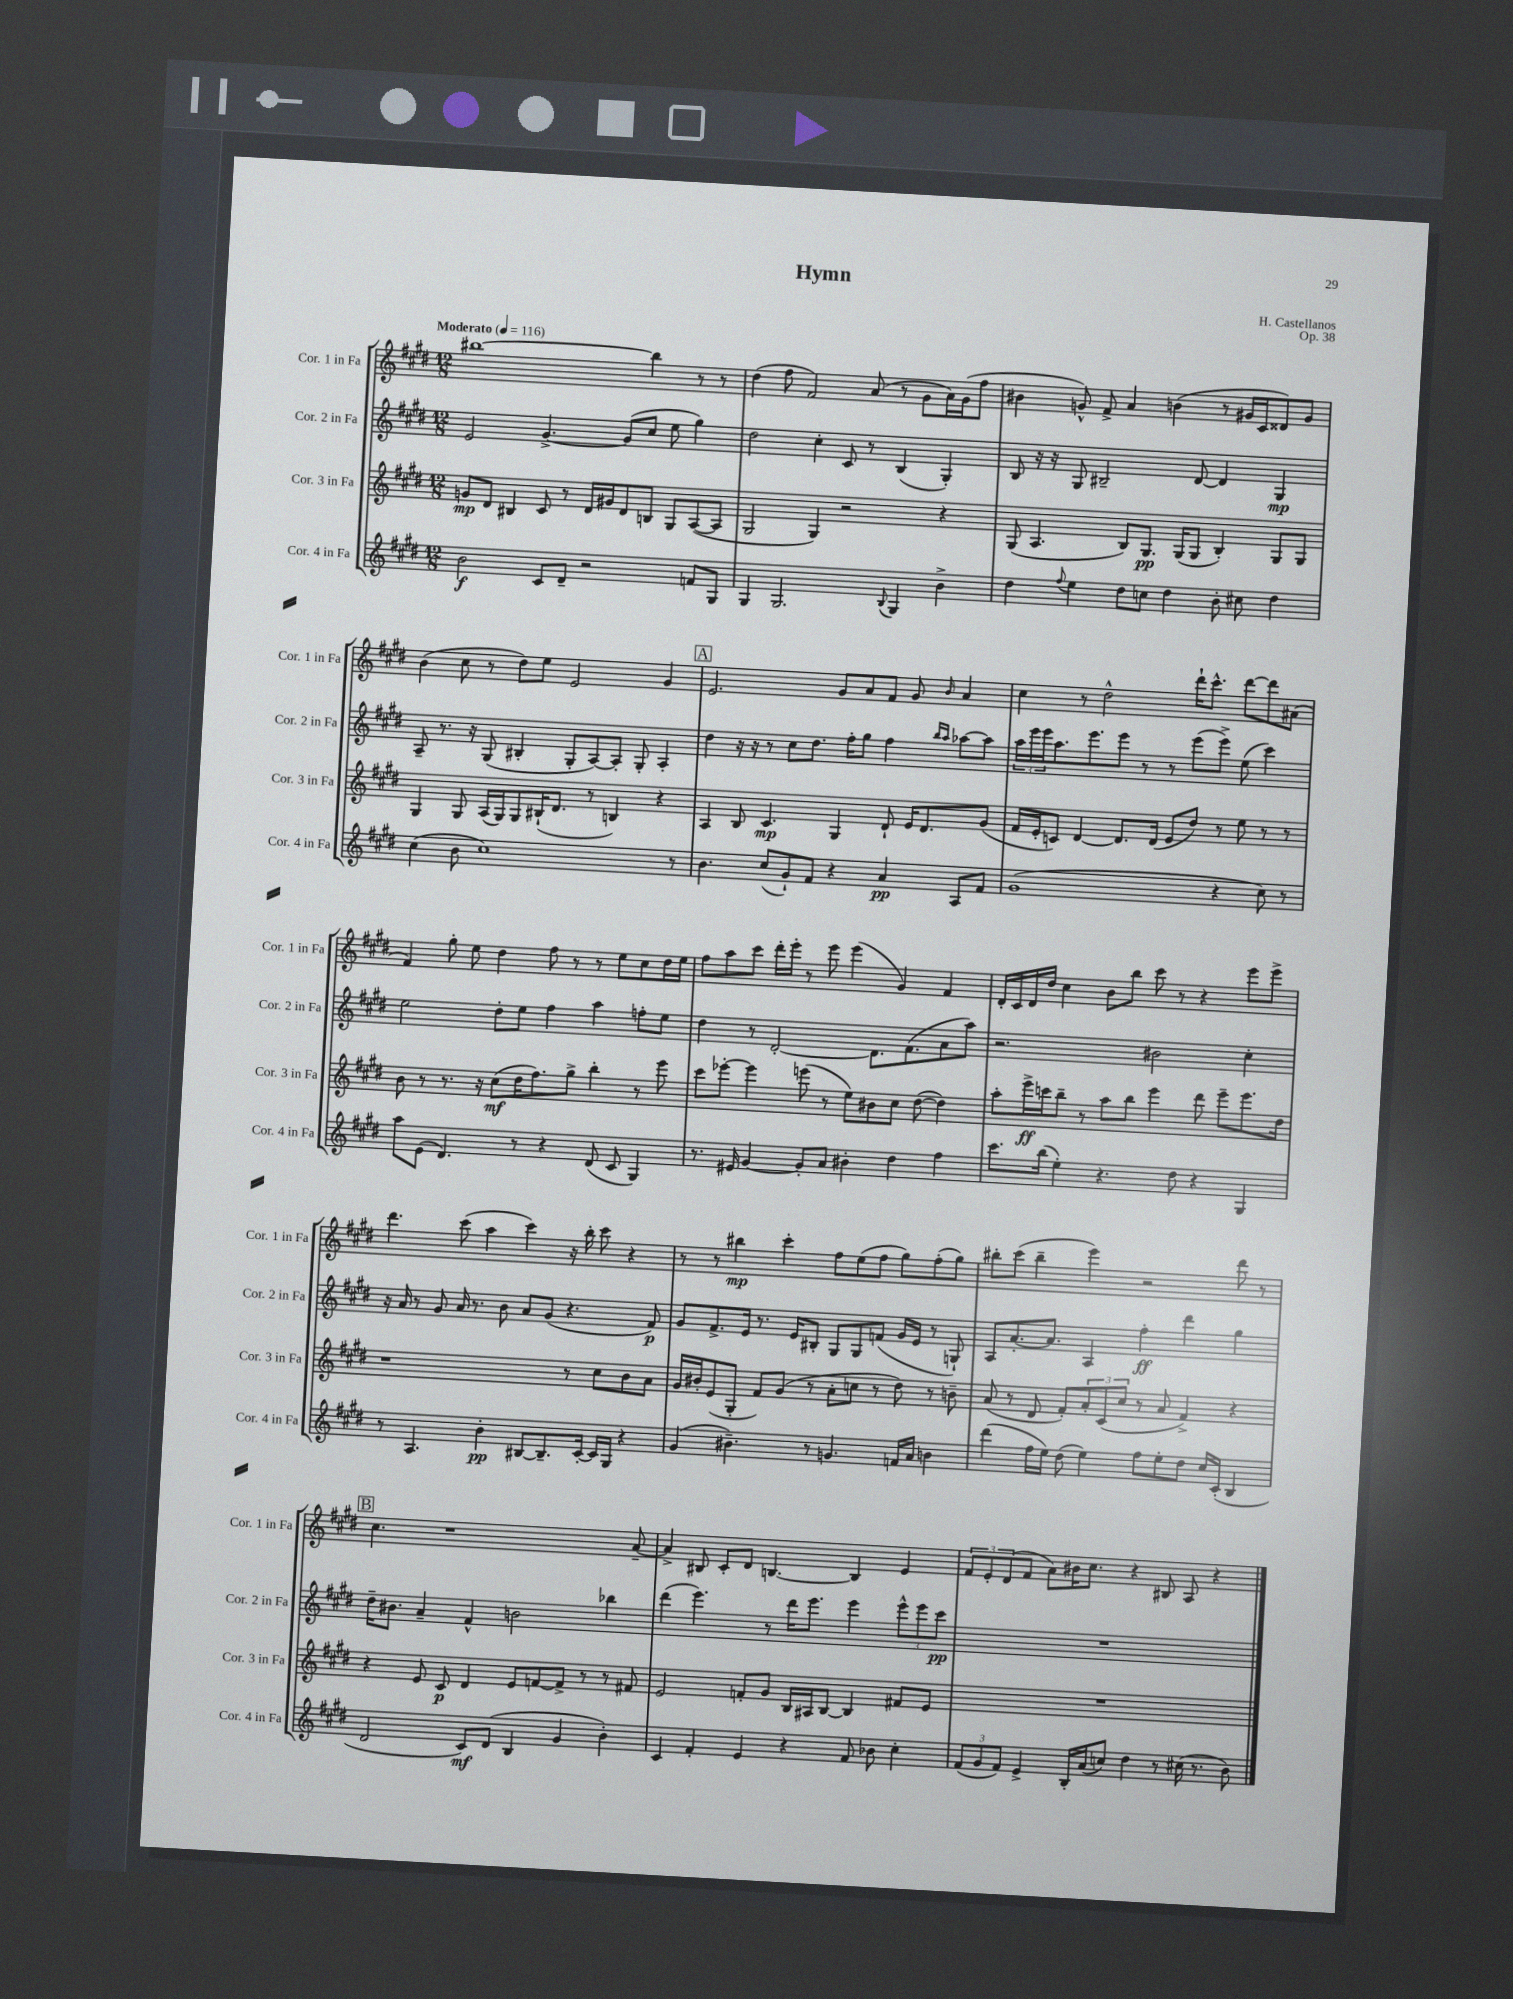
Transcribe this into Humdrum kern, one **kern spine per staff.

**kern	**kern	**kern	**kern
*staff4	*staff3	*staff2	*staff1
*clefG2	*clefG2	*clefG2	*clefG2
*k[f#c#g#d#]	*k[f#c#g#d#]	*k[f#c#g#d#]	*k[f#c#g#d#]
*M12/8	*M12/8	*M12/8	*M12/8
*MM116	*MM116	*MM116	*MM116
2b	8g	2e	[1bb#
.	8d#	.	.
.	4B#	.	.
8c#	8c#	[4.g#^	.
8d#~	8r	.	.
2r	16d#	.	.
.	16g#	.	.
.	8d#	(8g#]	.
.	8B	8cc#	4bb#]
.	8G#	8ee	.
8f	([8A	4gg#)	8r
8G#	8A]	.	8r
=	=	=	=
4G#	2G#	2dd#	(4dd#
2.G#	.	.	8ff#
.	.	.	2f#)
.	4G#)	4cc#'	.
.	2r	8c#	.
.	.	8r	(8a
8qqB	.	.	.
4G#	.	(4B	8r
.	.	.	8g#
4b^	4r	4G#')	16a)
.	.	.	(16g#
.	.	.	8ff#
=	=	=	=
4dd#	(8G#	8B	4b#
.	4.A	16r	.
.	.	16r	.
8qqff#	.	.	.
4ee	.	8G#	8g^^)
.	.	2B#~	8f#^
8dd#	8B)	.	4a
8cc	8.G#	.	.
4dd#	.	.	(4b
.	(16G#	.	.
.	8G#	[8d#	.
8b'	4B')	4d#]	8r
8cc#	.	.	16g#
.	.	.	16c#
4dd#	8G#	4G#	8d##)
.	8G#	.	8g#
=	=	=	=
(4cc#	4G#	8A~	(4b
.	.	8.r	.
8b	8G#	.	8cc#
.	.	16r	.
1cc#)	(16A	(8G#	8r
.	16G#)	.	.
.	8G#	4B#'	8dd#)
.	(16B#`	.	8ee
.	8.d#	.	.
.	.	8G#'	2e
.	8r	[8A)	.
.	4B)	8A']	.
.	.	8G#'	.
.	4r	4A'	4g#
8r	.	.	.
=	=	=	=
4.b	4A	4dd#	2.e
.	8B	16r	.
.	.	16r	.
(8cc#	4.c#	8r	.
8g#`)	.	8cc#	.
8f#	.	8.dd#	.
4r	4G#	.	8g#
.	.	16ff#'	.
.	.	8gg#	8a
4a	8d#`	4ff#	8f#
.	16e	.	8g#
.	8.d#	.	.
.	.	16qqbb	.
.	.	16qqaa	16qqb
8A	.	[8aa-	4a
8f#	(8g#	8aa-]	.
=	=	=	=
(1g#	16f#	24aa	4cc#
.	.	24eee	.
.	16e'	.	.
.	.	24eee	.
.	8c)	8.aa	.
.	[4d#	.	8r
.	.	8.eee	.
.	.	.	2dd#^^
.	8.d#]	8eee	.
.	.	8r	.
.	(16d#	.	.
.	8e	8r	.
.	8dd#)	(8eee	16ddd#`
.	.	.	8.ccc#^^
4r	8r	8eee^)	.
.	8ee	(8ee	[8ddd#
8cc#)	8r	4ccc#)	8ddd#]
8r	8r	.	(8a#
=	=	=	=
8aa	8b	2ee	4f#)
(8e	8r	.	.
4.d#)	8.r	.	8gg#'
.	.	.	8ee
.	16r	.	.
.	(8cc#	8dd#'	4dd#
8r	16dd#	8ee	.
.	8.ff#)	.	.
4r	.	4ff#	8ff#
.	8gg#^	.	8r
(8d#	4bb'	4aa	8r
8c#	.	.	8ee
4G#)	8r	8ff'	8cc#
.	8eee	8ee	16dd#
.	.	.	16ee
=	=	=	=
8.r	8ccc#	4dd#	8ff#
.	[8eee-'	.	8aa
16e#	.	.	.
[4g#	4eee-]	8r	8ccc#
.	.	[2d#'	16ddd#'
.	.	.	16eee'
8g#']	(8eee	.	8r
8a	8r	.	8eee
4b#'	8ee)	.	(4eee
.	8b#	8.d#]	.
4dd#	8cc#	.	4g#)
.	.	(8.f#	.
.	([8dd#	.	.
4ff#	4dd#])	8a	4f#
.	.	8aa)	.
=	=	=	=
8.ccc#	8aa'	2.r	16d#'
.	.	.	16c#
.	16eee^	.	16d#
(16bb	16ccc	.	16dd#
4ee')	8bb~	.	4cc#
.	8r	.	.
4.r	8aa	.	8b
.	8bb	.	8bb
.	4eee	2b#	8ccc#
8dd#	.	.	8r
4r	8ddd#	.	4r
.	8eee~	.	.
4G#	8.eee	4cc#'	8eee
.	.	.	8eee^
.	16dd#	.	.
=	=	=	=
8r	1r	16r	4.ddd#
.	.	16a	.
4.A	.	8r	.
.	.	8g#	.
.	.	16a	(8ccc#
.	.	8.r	.
4b'	.	.	4aa
.	.	8b	.
[8B#	.	8a	4ccc#)
8.B#~]	.	(8g#	.
.	8r	4.r	16r
[16c#'	.	.	16bb'
16c#]	8cc#	.	8ccc#
16G#	.	.	.
4r	8b	.	4r
.	8a	8f#)	.
=	=	=	=
(4g#	16g#	8g#	8r
.	16b#'	.	.
.	(8e	8.f#^	8r
4.b#~)	8G#'	.	4bb#
.	.	16e	.
.	8f#)	8.r	.
.	(8g#	.	4ccc#'
.	.	16e	.
8r	8r	8B#'	.
4.g	8a'	8G#	8ff#
.	8cc	8G#	(8ee
.	8r	(8f	8ff#
16f	8dd#)	16g#	8gg#)
16a	.	16e	.
4b	8r	8r	(8ff#'
.	8b~	8G`)	8gg#)
=	=	=	=
(4ddd#	(8a	8A	8bb#'
.	8r	[8.a'	(8ccc#
16ff#	8d#	.	4bb#~
16ee)	.	8.a]	.
(8dd#	8f#')	.	.
4ee)	12a'	4A	4eee)
.	(12c#	.	.
.	12cc#	.	.
8ff#	8r	4ff#'	2r
8ee'	8a	.	.
8dd#	4f#^)	4ddd#	.
16cc#	.	.	.
(16c#'	.	.	.
4B	4r	4gg#	8ddd#
.	.	.	8r
=	=	=	=
2d#	4r	16dd#~	4.cc#
.	.	8.b#	.
.	8e	4a~	.
.	8c#	.	1r
8c#)	4d#	4f#^^	.
(8d#	.	.	.
4B	8e	2b	.
.	[8f	.	.
4g#	8f^]	.	.
.	8r	.	.
4b')	8r	4bb-	.
.	8f#	.	[8a~
=	=	=	=
4c#	2e	(4ddd#	4a^]
4f#'	.	4.eee)	8B#
.	.	.	8c#'
4e	8f'	.	8d#
.	8g#	8r	[4.B
4r	16B	16ddd#	.
.	16A#	8.eee	.
.	[8B	.	.
8f#	4B]	4eee	4B]
8b-	.	.	.
4cc#'	8f#	12eee^^	4e
.	.	12eee	.
.	8e	.	.
.	.	12ccc#	.
=	=	=	=
(12f#	1.r	1.r	12f#
12g#	.	.	12e'
12f#)	.	.	(12d#
4e^	.	.	8f#
.	.	.	8a)
16B'	.	.	16b#
(16a	.	.	8.cc#
8cc)	.	.	.
4dd#	.	.	4r
8r	.	.	8B#
(16cc#	.	.	8A
8.r	.	.	.
.	.	.	4r
8b)	.	.	.
==	==	==	==
*-	*-	*-	*-
